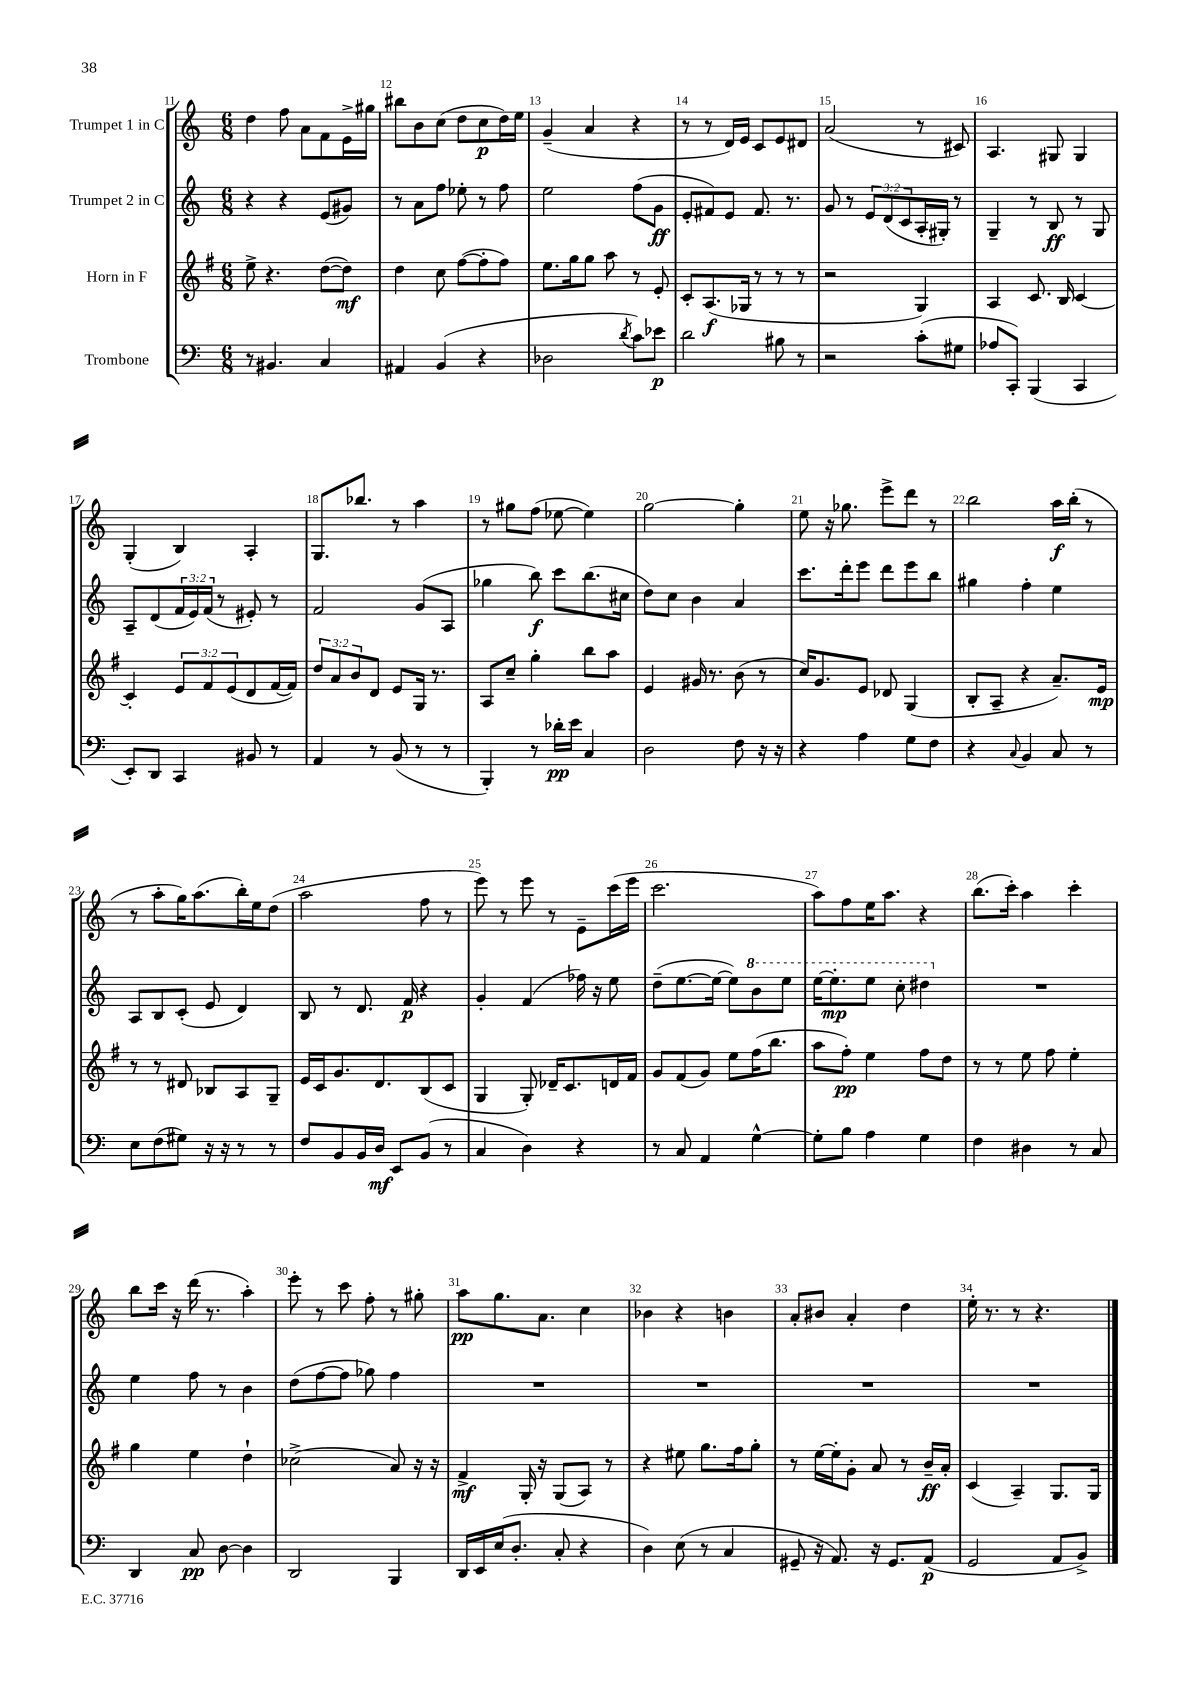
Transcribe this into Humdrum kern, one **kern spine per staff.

**kern	**kern	**kern	**kern
*staff4	*staff3	*staff2	*staff1
*clefF4	*clefG2	*clefG2	*clefG2
*k[]	*k[f#]	*k[]	*k[]
*M6/8	*M6/8	*M6/8	*M6/8
8r	8ee^\	4r	4dd\
4.BB#/	4.r	.	.
.	.	4r	8ff\
.	.	.	8a\L
4C/	([8dd\L	(8e/L	8f\
.	8dd\]J)	8g#/J)	16e^\L
.	.	.	16gg#\JJ
=	=	=	=
4AA#/	4dd\	8r	8bb#\L
.	.	8a\L	8b\
(4BB/	8cc\	8ff\J	(8cc\J
.	([8ff#\L	8ee-'\	8dd\L
4r	8ff#'\]	8r	8cc\
.	8ff#\J)	8ff\	16dd\L)
.	.	.	16ee\JJ
=	=	=	=
2D-\	8.ee\L	2ee\	(4g~/
.	16gg\k	.	.
.	8gg\J	.	4a/
.	8aa\	.	.
8qd/	.	.	.
8c\L)	8r	(8ff\L	4r
8e-\J	8e'/	8g\J	.
=	=	=	=
2d\	8c'/L	8e'/L	8r
.	(8.A/	8f#/)	8r
.	.	8e/J	16d/LL)
.	16G-/Jk	.	16e/JJ
.	8r	8.f#/	8c/L
8B#\	8r	.	8e/
.	.	8.r	.
8r	8r	.	8d#/J
=	=	=	=
2r	2r	8g/	(2a/
.	.	8r	.
.	.	12e/L	.
.	.	(12d/	.
.	.	12c/	.
(8c'\L	4G/)	16A'/L	8r
.	.	16G#'/JJ)	.
8G#\J	.	8r	8c#/)
=	=	=	=
8A-/L	4A/	4G~/	4.A/
8CC'/J)	.	.	.
(4BBB/	8.c/	8r	.
.	.	8B/	8G#/
.	16B/	.	.
4CC/	[4c/	8r	4G#/
.	.	8G/	.
=	=	=	=
8EE'/L)	4c'/]	8A~/L	(4G'/
8DD/J	.	(8d/	.
4CC/	12e/L	24f/L	4B/)
.	.	24e/)	.
.	12f#/	(24f/JJ	.
.	.	8r	.
.	(12e/	.	.
8BB#/	8d/	8e#'/)	4A'/
8r	[16f#/L	8r	.
.	16f#/]JJ)	.	.
=	=	=	=
4AA/	12dd/L	2f/	8.G/L
.	12a/	.	.
.	12b/	.	.
.	.	.	8.bb-/J
8r	8d/J	.	.
(8BB/	8e/L	.	8r
8r	16G/Jk	(8g/L	4aa\
.	8.r	.	.
8r	.	8A/J	.
=	=	=	=
4BBB'/)	8A/L	4gg-\	8r
.	8cc~/J	.	8gg#\L
8r	4gg'\	8bb\)	(8ff\J
16d-'\LL	.	8ccc\L	[8ee-\
16e\JJ	.	.	.
4C/	8bb\L	(8.bb\	4ee-\])
.	8aa\J	.	.
.	.	16cc#\Jk	.
=	=	=	=
2D\	4e/	8dd\L)	[2gg\
.	.	8cc\J	.
.	16g#/	4b\	.
.	8.r	.	.
8F\	(8b\	4a/	4gg'\]
16r	8r	.	.
16r	.	.	.
=	=	=	=
4r	16cc/LK)	8.ccc\L	8ee\
.	8.g/	.	.
.	.	.	16r
.	.	16ddd'\k	8.gg-\
4A\	8e/J	8eee\J	.
.	8d-/	8ddd\L	8eee^\L
8G\L	(4G/	8eee\	8ddd\J
8F\J	.	8bb\J	8r
=	=	=	=
4r	8B'/L	4gg#\	2bb\
.	8A~/J	.	.
8qqC/	.	.	.
4BB/	4r	4ff'\	.
8C/	8.a~/L)	4ee\	16aa\LL
.	.	.	(16bb'\JJ
8r	.	.	8r
.	16e/Jk	.	.
=	=	=	=
8E\L	8r	8A/L	8r
(8F\	8r	8B/	8aa'\L
8G#\J)	8d#/	(8c'/J	16gg\K)
.	.	.	(8.aa\
16r	8B-/L	8e/	.
16r	.	.	.
8r	8A/	4d/)	16bb'\L)
.	.	.	16ee\J
8r	8G~/J	.	(8dd\J
=	=	=	=
8F/L	16e/LL	8B/	2aa\
.	16c/J	.	.
8BB/	8.g/	8r	.
16BB/L	.	8.d/	.
16D/JJ	8.d/	.	.
8EE/L	.	.	.
.	.	16f/	.
(8BB/J	(8B/	4r	8ff\
8r	8c/J	.	8r
=	=	=	=
4C/	4G/	4g'/	8eee\)
.	.	.	8r
4D\)	8G'/)	(4f/	8eee\
.	16d-~/LK	.	8r
.	8.c/	.	.
4r	.	16ff-\)	8e~\L
.	.	16r	.
.	16d/L	8ee\	(16ccc\L
.	16f#/JJ	.	16eee\JJ
=	=	=	=
8r	8g/L	(8dd~\L	2.ccc\
8C/	(8f#/	[8.ee\	.
4AA/	8g/J)	.	.
.	.	16ee\_Jk	.
.	8ee\L	8ee\]L)	.
[4G^^\	(16ff#\K	8bb\	.
.	8.bb\J	.	.
.	.	8eee\J	.
=	=	=	=
8G'\]L	8aa\L	[16eee\LK	8aa\L)
.	.	8.eee'\]	.
8B\J	8ff#'\J)	.	8ff\
4A\	4ee\	8eee\J	16ee\K
.	.	.	8.aa\J
.	.	8ccc'\	.
4G\	8ff#\L	4ddd#\	4r
.	8dd\J	.	.
=	=	=	=
4F\	8r	2.r	(8.bb\L
.	8r	.	.
.	.	.	16ccc'\Jk)
4D#\	8ee\	.	4aa\
.	8ff#\	.	.
8r	4ee'\	.	4ccc'\
8C/	.	.	.
=	=	=	=
4DD/	4gg\	4ee\	8bb\L
.	.	.	16ccc\Jk
.	.	.	16r
8C/	4ee\	8ff\	(16ddd\
.	.	.	8.r
[8D\	.	8r	.
4D\]	4dd`\	4b\	4aa'\)
=	=	=	=
2DD/	(2cc-^\	(8dd\L	8eee'\
.	.	[8ff\	8r
.	.	8ff\]J	8ccc\
.	.	8gg-\)	8ff'\
4BBB/	8a/)	4ff\	8r
.	16r	.	8gg#'\
.	16r	.	.
=	=	=	=
16DD/LL	4f#^/	2.r	8aa\L
16EE/	.	.	.
(16E/J	.	.	8.gg\
8.D'/J	.	.	.
.	16G'/	.	.
.	16r	.	8.a\J
8C'/	(8G/L	.	.
4r	8A/J)	.	4cc\
.	8r	.	.
=	=	=	=
4D\)	4r	2.r	4b-\
(8E\	8ee#\	.	4r
8r	8.gg\L	.	.
4C/	.	.	4b\
.	16ff#\k	.	.
.	8gg'\J	.	.
=	=	=	=
8GG#~/	8r	2.r	8a'/L
16r	[16ee\LL	.	8b#/J
8.AA/)	16ee'\]J	.	.
.	8g'\J	.	4a'/
16r	8a/	.	.
8.GG#/L	.	.	.
.	8r	.	4dd\
(8AA/J	16b~/LL	.	.
.	16a'/JJ	.	.
=	=	=	=
2GG/	(4c/	2.r	16ee'\
.	.	.	8.r
.	4A~/)	.	8r
.	.	.	4.r
8AA/L	8.G/L	.	.
8BB^/J)	.	.	.
.	16G/Jk	.	.
==	==	==	==
*-	*-	*-	*-
